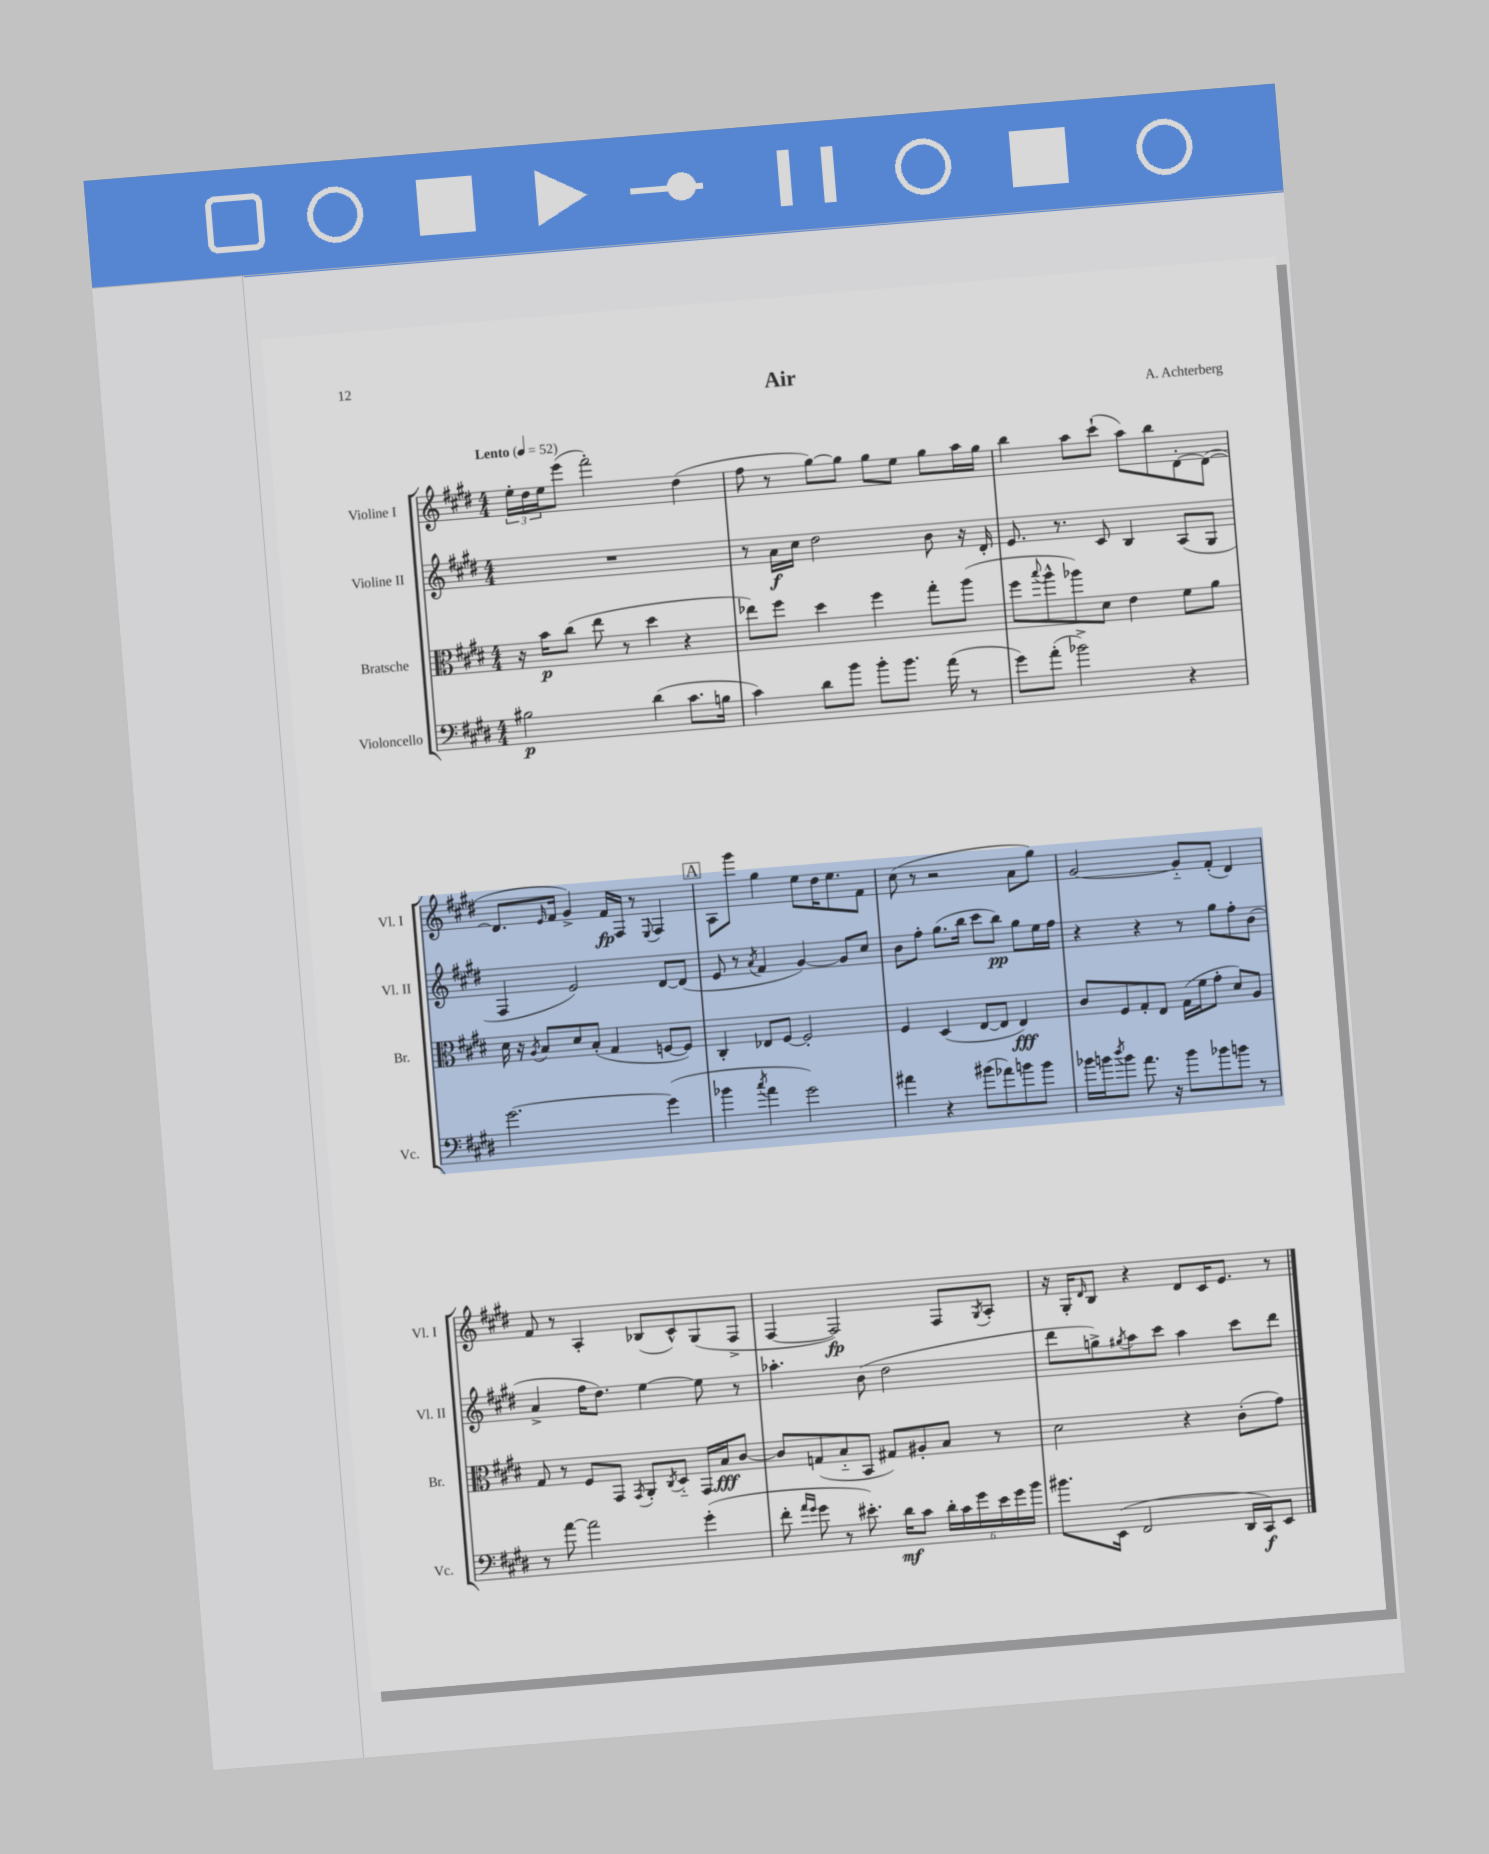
\header { title = "Air" composer = "A. Achterberg" }
<<
\new StaffGroup <<
\new Staff = "s0" \with { instrumentName = "Violine I" shortInstrumentName = "Vl. I" } {
    \clef treble \key e \major \numericTimeSignature \time 4/4 \tempo "Lento" 4 = 52
    \tuplet 3/2 { e''16-. dis''16 e''16 } e'''8( fis'''2-.) dis''4( |
    fis''8 r8 gis''8~) gis''8 gis''8 e''8 gis''8 a''16 gis''16 |
    b''4 a''8 cis'''8-!( a''8) b''8 dis'8~-. dis'8~( |
    dis'8. \grace { e'16 } fis'16 gis'4->) fis'16\fp fis16 r8 \appoggiatura { e8 } fis4 |
    \mark \markup { \box "A" } a8 gis'''8 gis''4 e''8 dis''16 e''8. fis'8 |
    cis''8( r8 r2 a'8 gis''8) |
    gis'2~ gis'8-_ fis'8-.( dis'4) |
    fis'8 r8 a4-. bes8( cis'8-^) gis8( fis8-> |
    fis4~ fis2\fp) fis8 \acciaccatura { gis8 } a8-. |
    r16 gis16-. \grace { dis'16 } b8 r4 dis'8 cis'16 e'8. r8 \bar "|." |
}
\new Staff = "s1" \with { instrumentName = "Violine II" shortInstrumentName = "Vl. II" } {
    \clef treble \key e \major \numericTimeSignature \time 4/4
    R1 |
    r8 a'16\f cis''16 dis''2 b'8 r16 dis'16-. |
    e'8. r8. cis'8 b4 a8( gis8 |
    fis4 e'2) dis'8~ dis'8( |
    \mark \markup { \box "A" } e'8 r8 \acciaccatura { a'8 } fis'4 gis'4~) gis'8 cis''8 |
    b'8 fis''8-. gis''8.( b''16 cis'''8 b''8\pp) gis''8 e''16 fis''16 |
    r4 r4 r8 gis''8 fis''8-. b'8( |
    a'4-> fis''16 dis''8.) e''4~ e''8 r8 |
    aes''4.-. b'8( dis''2 |
    dis'''8 g''8->) \acciaccatura { gis''8 } a''8 cis'''8 a''4 cis'''8 dis'''8 \bar "|." |
}
\new Staff = "s2" \with { instrumentName = "Bratsche" shortInstrumentName = "Br." } {
    \clef alto \key e \major \numericTimeSignature \time 4/4
    r16 b'16\p cis''8( e''8 r8 dis''4 r4 |
    ees''8) fis''8 dis''4 fis''4 gis''8-. a''8( |
    fis''8 \appoggiatura { b''8 } a''8-^ aes''8) dis'8 e'4 fis'8 a'8 |
    dis'16 r16 \acciaccatura { a8 } b8 dis'8 b8-.( gis4 f8~ f8) |
    \mark \markup { \box "A" } cis4-. ees8 fis8~ fis2-. |
    fis4 dis4( e8~ e8 e4\fff) |
    cis'8 fis8 gis8-. e8 gis16( fis'16 gis'8-. dis'8) a8 |
    gis8 r8 fis8 gis,8 \acciaccatura { gis,8 } a,8-. \acciaccatura { cis8 } dis8-_ gis,16 b16\fff cis'8~ |
    cis'8 g8( b8-_ b,8 gis8) ais8-. b8 r8 |
    dis'2 r4 cis'8-.( gis'8) \bar "|." |
}
\new Staff = "s3" \with { instrumentName = "Violoncello" shortInstrumentName = "Vc." } {
    \clef bass \key e \major \numericTimeSignature \time 4/4
    bis2\p dis'4( cis'8. b16 |
    cis'4) dis'8 b'8 b'8-. b'8. a'16( r8 |
    gis'8) a'8-.( bes'2->) r4 |
    gis'2.~ gis'4( |
    \mark \markup { \box "A" } bes'4 \acciaccatura { cis''8 } a'4 gis'2) |
    ais'4 r4 bis'8( aes'8) b'8 b'8 |
    bes'16 b'16 \acciaccatura { dis''8 } b'8 a'8. r16 b'8 bes'8 b'8 r8 |
    r8 a'8~ a'2 gis'4-.( |
    fis'8-. \grace { a'16 gis'16 } gis'8 r8 eis'8.-.) dis'16\mf cis'8 \tuplet 6/4 { dis'16-. cis'16 gis'16 eis'16 gis'16 b'16 } |
    bis'8. e,16( fis,2 dis,16 cis,16\f) e,8 \bar "|." |
}
>>
>>
\layout { \context { \Score \remove "Bar_number_engraver" } }
